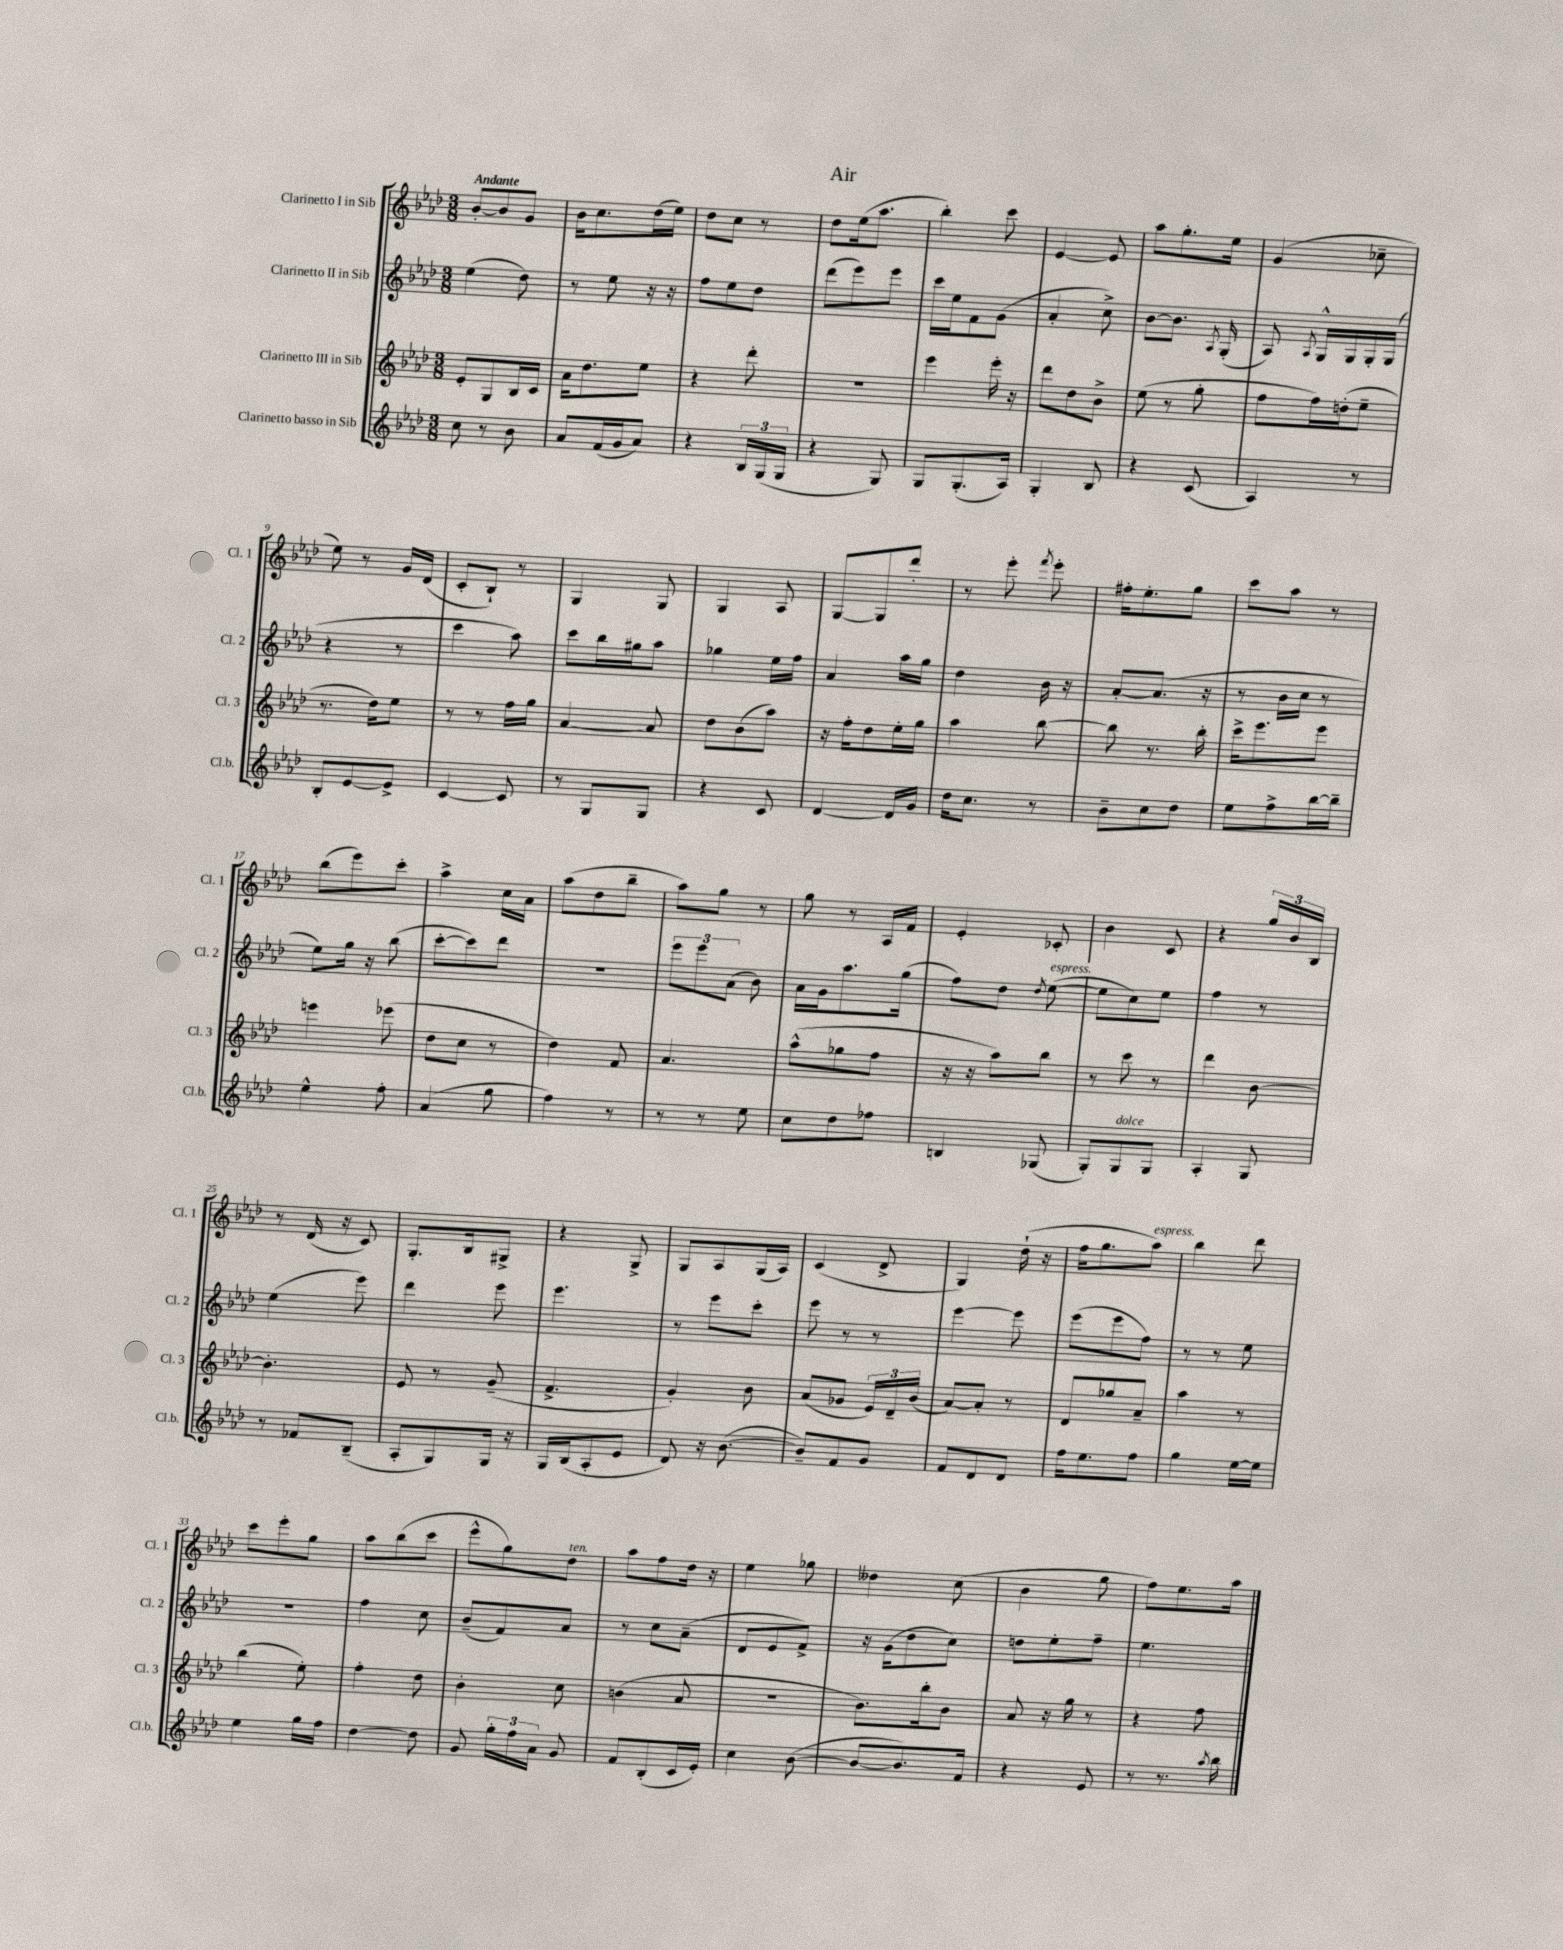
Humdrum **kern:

**kern	**kern	**kern	**kern
*staff4	*staff3	*staff2	*staff1
*clefG2	*clefG2	*clefG2	*clefG2
*k[b-e-a-d-]	*k[b-e-a-d-]	*k[b-e-a-d-]	*k[b-e-a-d-]
*M3/8	*M3/8	*M3/8	*M3/8
8cc	8e-'	(4ee-	[8b-'
8r	8G	.	8b-]
8b-	16B-	8dd-)	8g
.	16c	.	.
=	=	=	=
8a-	16a-	8r	16b-
.	8.dd-	.	8.cc
(16f	.	8ee-	.
16g	.	.	.
8a-)	8ee-	16r	(16dd-
.	.	16r	16ee-)
=	=	=	=
4r	4r	8ff	8dd-
.	.	8ee-	8cc
24B-	8ddd-'	8dd-	8r
(24G	.	.	.
24G	.	.	.
=	=	=	=
4r	4.r	(8ddd-	8dd-
.	.	8eee-)	(16ee-
.	.	.	8.aa-
8G)	.	8eee-	.
=	=	=	=
8G	4eee-	16ccc	4bb-')
.	.	16ee-	.
(8.G'	.	8f	.
.	16eee-'	(8g	8ccc
16A-)	16r	.	.
=	=	=	=
4G'	8ddd-	4a-'	[4e-
.	8dd-	.	.
8B-	8b-^	8cc^)	8e-]
=	=	=	=
4r	(8ee-	[8b-	8aa-
.	8r	8.b-]	8.gg'
(8c	8gg'	.	.
.	.	8qA-	.
.	.	(16G'	16ee-
=	=	=	=
4A-)	8ff	8A-)	(4g
.	.	8qA-	.
.	16ff)	16G^^	.
.	(16dd'	16G	.
8r	8ee-~	16G'	8cc-~
.	.	(16G	.
=	=	=	=
8B-'	8.r	4r	8ee-)
[8e-	.	.	8r
.	16dd-)	.	.
8e-^]	8ee-	8r	16g
.	.	.	(16d-
=	=	=	=
[4c	8r	4ccc	8c'
.	8r	.	8B-`)
8c]	16ff	8aa-)	8r
.	16gg	.	.
=	=	=	=
8r	[4a-	8ccc	4G
8G	.	16bb-	.
.	.	16gg#	.
8G	8a-]	8aa-	8G
=	=	=	=
4r	8dd-	4gg-	4G
.	(8b-	.	.
8c	8aa-)	16ee-	8A-
.	.	16ff	.
=	=	=	=
[4d-	16r	4a-	[8G
.	16ff'	.	.
.	8dd-	.	8G]
16d-]	16ee-'	16aa-	8ddd-'
16g	16gg	16gg	.
=	=	=	=
16dd-	4aa-	4dd-	8r
8.cc	.	.	.
.	.	.	8eee-'
.	.	.	8qfff
8r	[8bb-	16b-	8eee-'
.	.	16r	.
=	=	=	=
8b-~	8bb-]	[8a-'	16ff#'
.	.	.	8.ee-'
8cc	8.r	(8.a-]	.
8dd-	.	.	8gg
.	16bb-'	16r	.
=	=	=	=
8ee-	16ccc^	8r	8ccc
.	8.eee-	.	.
8ff^	.	16b-	8aa-
.	.	16cc	.
[16bb-	8eee-	8r	8r
16bb-~]	.	.	.
=	=	=	=
4ee-^^	4eee	8ee-)	(8bb-
.	.	16gg	8eee-)
.	.	16r	.
8ff'	(8eee-	(8bb-	8ccc'
=	=	=	=
(4a-	8dd-	[8ccc'	4aa-^
.	8cc	8ccc])	.
8gg	8r	8ddd-	16cc
.	.	.	16a-
=	=	=	=
4ff)	4dd-)	4.r	(8aa-
.	.	.	8dd-
8r	8f	.	8bb-~
=	=	=	=
8r	4.a-	12eee-	8aa-)
.	.	12eee-	.
8r	.	.	8gg
.	.	(12a-	.
8ee-	.	8b-)	8r
=	=	=	=
8cc	(8aa-^^	16a-	8gg
.	.	16g	.
8dd-	8gg-	8.aa-	8r
8ff-	8ff	.	16A-
.	.	(16gg	16f
=	=	=	=
4B	16r	8ff)	4e-'
.	16r	.	.
.	8aa-)	8dd-	.
.	.	8qdd-	.
(8G-	8bb-	([8ee-	8c-'
=	=	=	=
8G')	8r	8ee-]	4b-
8G	8ccc	8cc)	.
8G	8r	8ee-	8c
=	=	=	=
4A-'	4ddd-	4ff	4r
8G	[8b-	8r	24gg
.	.	.	24b-
.	.	.	24B-
=	=	=	=
8r	4.b-']	(4ee-	8r
8f-	.	.	(16d-
.	.	.	16r
(8B-~	.	8eee-)	8c)
=	=	=	=
8A-'	8e-	4ddd-	8.G'
8G)	8r	.	.
.	.	.	16B-
16G	(8g~	8eee-	8G#^
16r	.	.	.
=	=	=	=
16G	4.f^	4.eee-	4r
(16B-	.	.	.
8A-'	.	.	.
8e-	.	.	8G^
=	=	=	=
8d-)	4g')	8r	8G
16r	.	8eee-	8A-
([8.b-	.	.	.
.	8b-	8ccc'	(16G
.	.	.	16A-)
=	=	=	=
8b-~])	(8a-	8eee-	(4c
8f	8g-	8r	.
8g	24e-)	8r	8d-^
.	24d-~	.	.
.	(24b-	.	.
=	=	=	=
8f	[8a-)	[4eee-	4G)
8d-	8a-']	.	.
8d-	8r	8eee-]	(16dd-`
.	.	.	16r
=	=	=	=
16ff	8d-	(8eee-	16ff
8.ee-	.	.	8.gg
.	8gg-	8eee-	.
8ff	8a-~	8ff)	8aa-)
=	=	=	=
4gg	4aa-	8r	4bb-
.	.	8r	.
[16ee-	8r	8ee-	8ddd-
16ee-]	.	.	.
=	=	=	=
4ee-	(4bb-	4.r	8ccc
.	.	.	8eee-'
16gg	8ee-')	.	8gg
16ff	.	.	.
=	=	=	=
[4dd-	4ff'	4ff	8aa-
.	.	.	(8bb-
8dd-]	8dd-	8cc	8ccc
=	=	=	=
8g	4b-'	(8b-~	8eee-^^
24gg'	.	8f)	8gg)
24ff	.	.	.
24a-	.	.	.
8g	8cc	8a-	8dd-
=	=	=	=
8f	(4b	8r	8aa-
(8B-'	.	8cc	8ff
16c	8a-	(8a-~	16dd-
16e-')	.	.	16r
=	=	=	=
4cc	4.r	8d-	4ee-
.	.	8e-	.
([8b-	.	8f^)	8gg-
=	=	=	=
8b-_	8.b-)	16r	4dd--
.	.	(16g	.
8.b-])	.	8dd-	.
.	16bb-'	.	.
.	8b-	8cc)	(8cc
16f	.	.	.
=	=	=	=
4r	8a-	8dd	4b-
.	16r	8ee-'	.
.	16gg	.	.
8e-	8r	8ff~	8gg
=	=	=	=
8r	4r	4.ee-	8ff)
8.r	.	.	8.ee-
.	8ff	.	.
8qaa-	.	.	.
16bb-	.	.	16aa-
==	==	==	==
*-	*-	*-	*-
